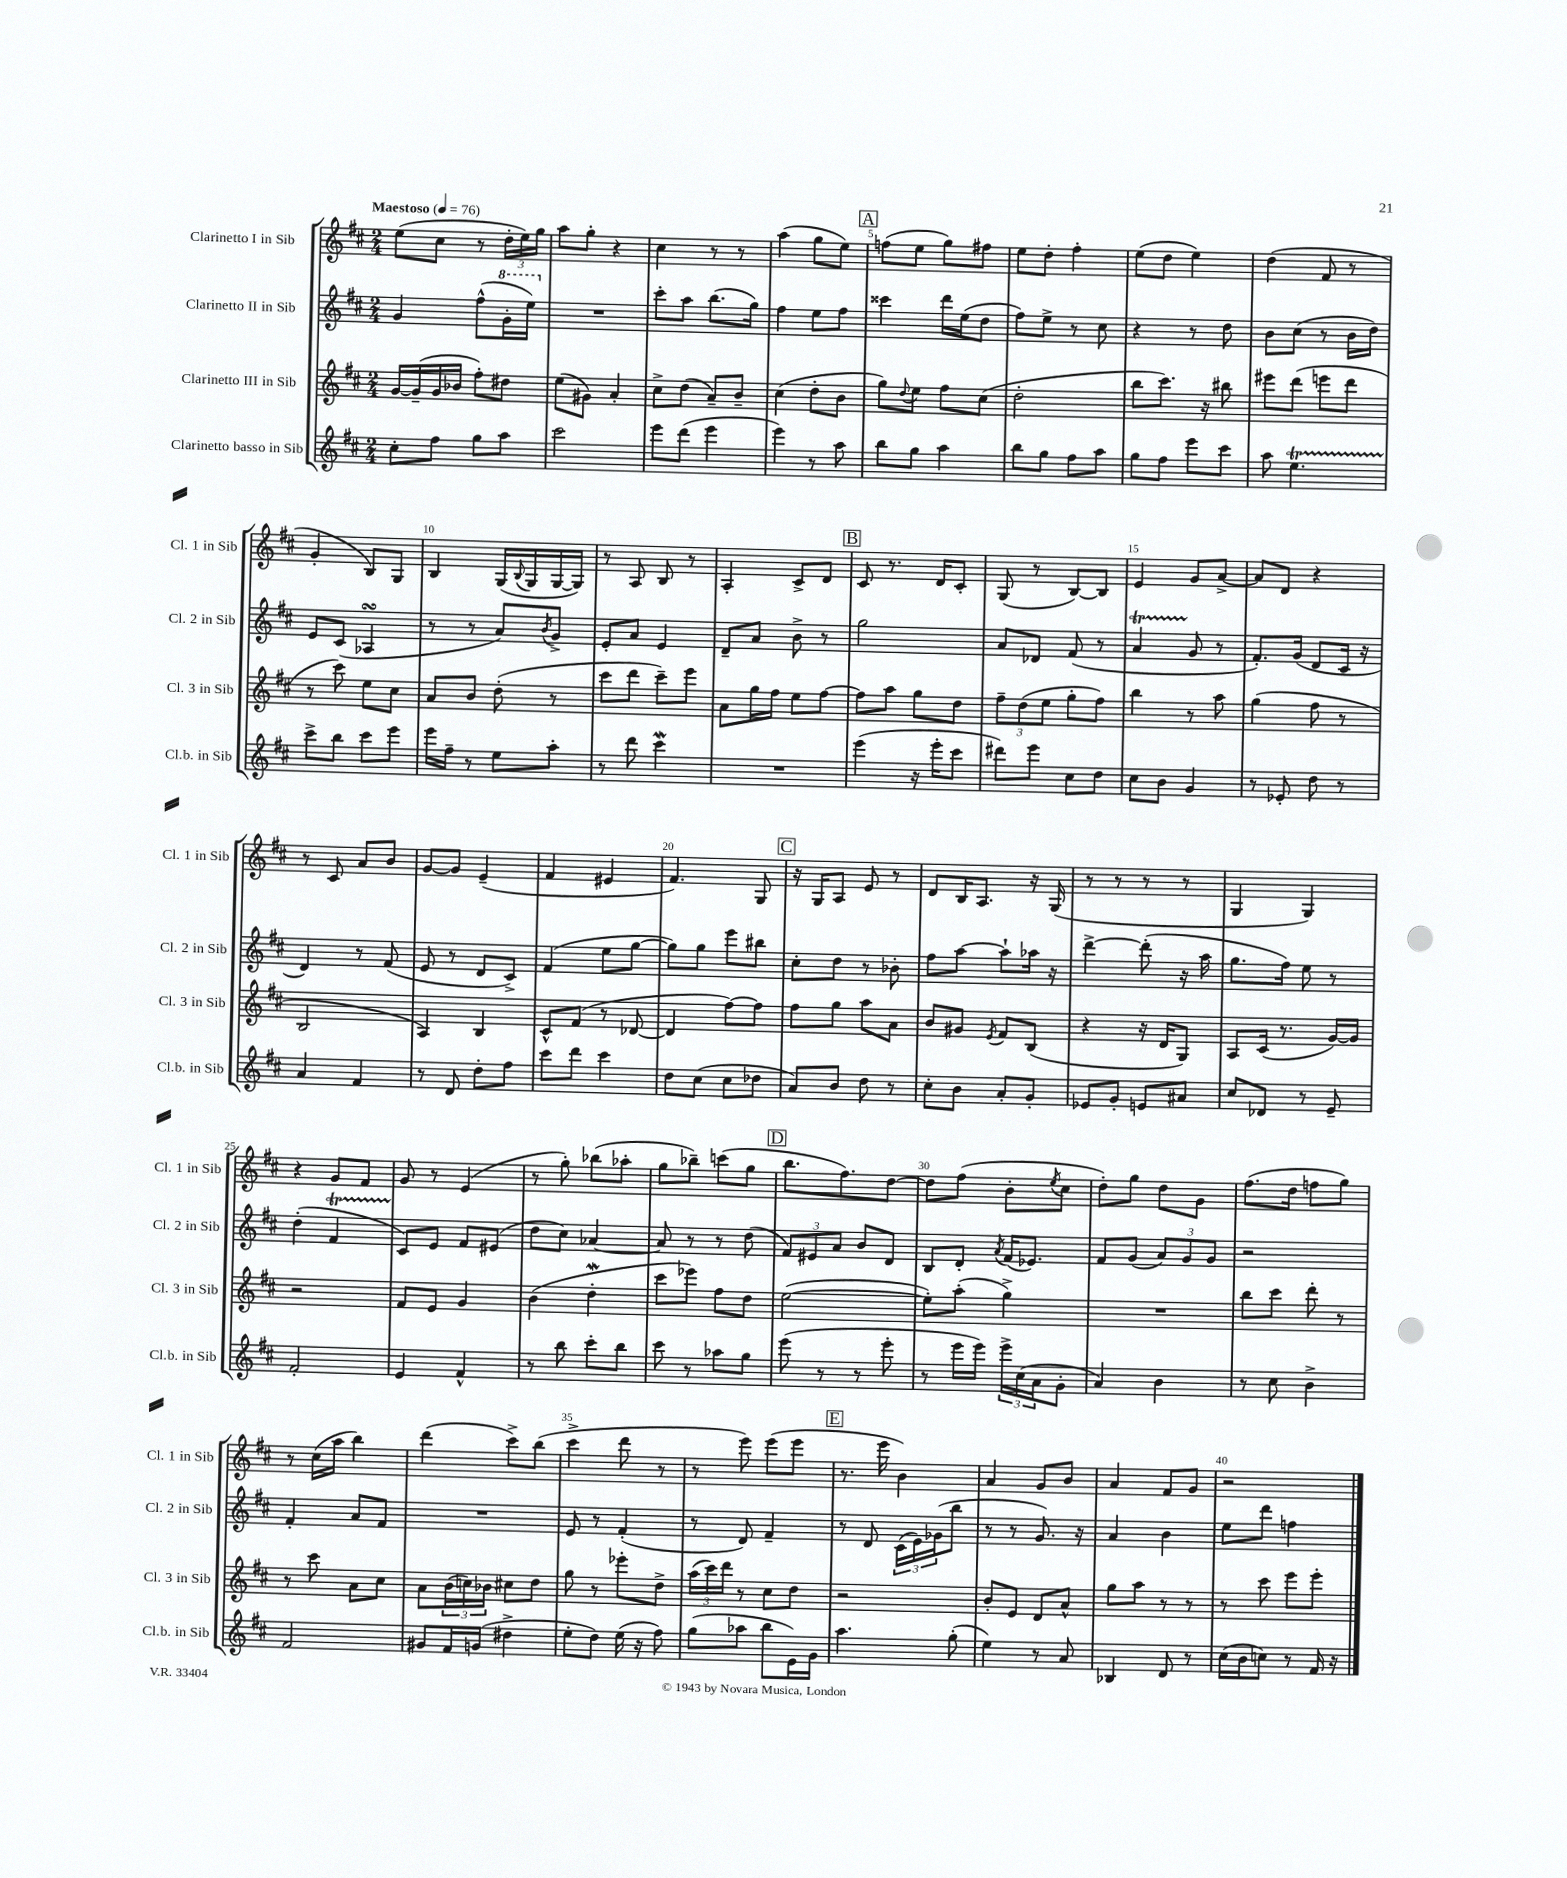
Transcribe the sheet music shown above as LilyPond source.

<<
\new StaffGroup <<
\new Staff = "s0" \with { instrumentName = "Clarinetto I in Sib" shortInstrumentName = "Cl. 1 in Sib" } {
    \clef treble \key d \major \numericTimeSignature \time 2/4 \tempo "Maestoso" 4 = 76
    e''8( cis''8 r8 \tuplet 3/2 { d''16-. e''16) g''16 } |
    a''8 g''8-. r4 |
    cis''4 r8 r8 |
    a''4( g''8 e''8) |
    \mark \markup { \box "A" } f''8( e''8 g''8) fis''8 |
    e''8 d''8-. fis''4-. |
    e''8( d''8 e''4) |
    d''4( fis'8 r8 |
    g'4-. b8) g8 |
    b4 g16( \appoggiatura { b8 } g16 g16~ g16) |
    r8 a8 b8 r8 |
    a4-. cis'8-> d'8 |
    \mark \markup { \box "B" } cis'8 r8. d'16 cis'8-. |
    g8( r8 b8~) b8 |
    e'4 g'8 a'8~-> |
    a'8 d'8 r4 |
    r8 cis'8 a'8 b'8 |
    g'8~ g'8 e'4--( |
    fis'4 eis'4 |
    fis'4.) g8 |
    \mark \markup { \box "C" } r16 g16 a8 e'8 r8 |
    d'8 b16 a8. r16 g16( |
    r8 r8 r8 r8 |
    g4 g4) |
    r4 g'8 fis'8 |
    g'8 r8 e'4( |
    r8 g''8-.) bes''8( aes''8-. |
    g''8 bes''8--) c'''8( g''8 |
    \mark \markup { \box "D" } b''8. fis''8.) d''8~ |
    d''8 fis''8( b'8-. \acciaccatura { e''8 } cis''8 |
    d''8-.) g''8 d''8 g'8 |
    fis''8.( d''16 f''8 g''8) |
    r8 cis''16( a''16 b''4) |
    d'''4( cis'''8->) b''8( |
    cis'''4-> d'''8 r8 |
    r8 e'''8) e'''8( e'''8 |
    \mark \markup { \box "E" } r8. e'''16 b'4) |
    a'4 g'8 b'8 |
    a'4 fis'8 g'8 |
    r2 \bar "|." |
}
\new Staff = "s1" \with { instrumentName = "Clarinetto II in Sib" shortInstrumentName = "Cl. 2 in Sib" } {
    \clef treble \key d \major \numericTimeSignature \time 2/4
    g'4 fis''8-^( \ottava #1 g''16-. e'''16) \ottava #0 |
    R2 |
    cis'''8-. a''8 b''8.( g''16) |
    fis''4 e''8 fis''8 |
    \mark \markup { \box "A" } cisis'''4 d'''16 e''16( d''8 |
    fis''8) e''8-> r8 cis''8 |
    r4 r8 d''8 |
    b'8 cis''8( r8 b'16 d''16) |
    e'8 cis'8( aes4\turn |
    r8 r8 a'8) \acciaccatura { b'8 } g'8-> |
    e'8-. a'8 e'4 |
    d'8-- a'8 b'8-> r8 |
    \mark \markup { \box "B" } g''2 |
    a'8 des'8 fis'8( r8 |
    a'4\startTrillSpan g'8\stopTrillSpan r8 |
    fis'8.-.) g'16( d'8 cis'16 r16 |
    d'4) r8 fis'8( |
    e'8 r8 d'8 cis'8->) |
    fis'4( e''8 g''8~ |
    g''8) g''8 e'''8 bis''8 |
    \mark \markup { \box "C" } cis''8-. d''8 r8 bes'8-. |
    fis''8 a''8~ a''8-! aes''16 r16 |
    d'''4~-> d'''8-.( r16 a''16 |
    g''8. fis''16) e''8 r8 |
    d''4-.( fis'4\startTrillSpan |
    cis'8\stopTrillSpan) e'8 fis'8 eis'8( |
    d''8 cis''8) aes'4~ |
    aes'8 r8 r8 d''8( |
    \mark \markup { \box "D" } \tuplet 3/2 { fis'8) eis'8 a'8 } b'8 d'8 |
    b8 d'8-. \acciaccatura { a'8 } fis'16( ees'8.) |
    fis'8 g'8( \tuplet 3/2 { a'8) g'8 g'8 } |
    r2 |
    fis'4-. a'8 fis'8 |
    R2 |
    e'8 r8 fis'4-.( |
    r8 d'8) fis'4-- |
    \mark \markup { \box "E" } r8 d'8 \tuplet 3/2 { cis'16( e'16) ges'16( } b''8 |
    r8 r8 g'8.) r16 |
    a'4 b'4 |
    e''8 d'''8 f''4 \bar "|." |
}
\new Staff = "s2" \with { instrumentName = "Clarinetto III in Sib" shortInstrumentName = "Cl. 3 in Sib" } {
    \clef treble \key d \major \numericTimeSignature \time 2/4
    g'16~ g'16--( g'16 bes'16 fis''8-.) dis''8 |
    e''8( gis'8) a'4-. |
    cis''8-> d''8( a'8--) b'8-- |
    cis''4( d''8-. b'8 |
    \mark \markup { \box "A" } g''8) \appoggiatura { d''8 } e''8 fis''8 cis''8( |
    d''2-. |
    b''8 cis'''8.) r16 bis''8 |
    eis'''8 d'''8( e'''8 d'''8 |
    r8 cis'''8) e''8 cis''8 |
    a'8 b'8 d''8-.( r8 |
    cis'''8 d'''8 cis'''8--) e'''8 |
    a'8 g''16 fis''16 e''8 fis''8~ |
    \mark \markup { \box "B" } fis''8 a''8 g''8 d''8 |
    \tuplet 3/2 { fis''8-- d''8( e''8 } g''8-. fis''8) |
    b''4 r8 a''8 |
    g''4( fis''8 r8 |
    b2 |
    a4) b4 |
    cis'8-^ fis'8( r8 des'8~ |
    des'4 fis''8~) fis''8 |
    \mark \markup { \box "C" } fis''8 g''8 a''8 a'8 |
    b'8 gis'8 \acciaccatura { e'8 } fis'8 b8( |
    r4 r16 d'16 g8) |
    a8 cis'16( r8. g'16~) g'16 |
    r2 |
    fis'8 e'8 g'4 |
    b'4( d''4-.\mordent |
    cis'''8 ees'''8) fis''8 d''8 |
    \mark \markup { \box "D" } e''2~( |
    e''8-.) a''8-.( g''4->) |
    R2 |
    b''8 cis'''8 d'''8-. r8 |
    r8 cis'''8 a'8 cis''8 |
    a'8 \tuplet 3/2 { b'16( c''16) bes'16 } cis''8 d''8 |
    g''8 r8 ees'''8-. d''8-> |
    \tuplet 3/2 { a''16( cis'''16) d'''16 } r8 cis''8 d''8 |
    \mark \markup { \box "E" } r2 |
    b'8-. e'8 d'8 a'8-^ |
    g''8 a''8 r8 r8 |
    r8 cis'''8 e'''8 e'''8-. \bar "|." |
}
\new Staff = "s3" \with { instrumentName = "Clarinetto basso in Sib" shortInstrumentName = "Cl.b. in Sib" } {
    \clef treble \key d \major \numericTimeSignature \time 2/4
    cis''8-. fis''8 g''8 a''8 |
    cis'''2 |
    e'''8 d'''8( e'''4 |
    e'''4) r8 a''8 |
    \mark \markup { \box "A" } b''8 g''8 a''4 |
    b''8 g''8 fis''8 a''8 |
    g''8 fis''8 e'''8 cis'''8 |
    a''8 e''4.\startTrillSpan |
    cis'''8->\stopTrillSpan b''8 cis'''8 e'''8 |
    e'''16 fis''16-- r8 e''8 a''8-. |
    r8 d'''8 cis'''4\mordent |
    R2 |
    \mark \markup { \box "B" } e'''4( r16 e'''16-. cis'''8 |
    dis'''8) e'''8 cis''8 d''8 |
    cis''8 b'8 g'4 |
    r8 ees'8-. d''8 r8 |
    a'4 fis'4 |
    r8 d'8 d''8-. fis''8 |
    cis'''8 d'''8 cis'''4 |
    d''8 cis''8( cis''8 des''8 |
    \mark \markup { \box "C" } a'8) b'8 d''8 r8 |
    cis''8-. b'8 a'8-. g'8-. |
    ees'8 g'8-. e'8 ais'8 |
    cis''8 des'8 r8 e'8-- |
    fis'2-. |
    e'4 fis'4-^ |
    r8 b''8 cis'''8-. b''8 |
    cis'''8 r8 aes''8 g''8 |
    \mark \markup { \box "D" } e'''8( r8 r8 e'''8-. |
    r8 e'''16 e'''16) \tuplet 3/2 { e'''16-> cis''16( a'16 } g'8-. |
    a'4) b'4 |
    r8 cis''8 b'4-> |
    fis'2 |
    gis'8 fis'16 g'16( dis''4-> |
    e''8-. d''8) e''16( r16 fis''8) |
    g''8( aes''8 b''8 e'16) g'16 |
    \mark \markup { \box "E" } a''4. g''8-.( |
    e''4) r8 a'8 |
    bes4 d'8 r8 |
    cis''16( b'16 c''8) r8 fis'16 r16 \bar "|." |
}
>>
>>
\layout { \context { \Score \override BarNumber.break-visibility = ##(#f #t #t) barNumberVisibility = #(every-nth-bar-number-visible 5) } }
